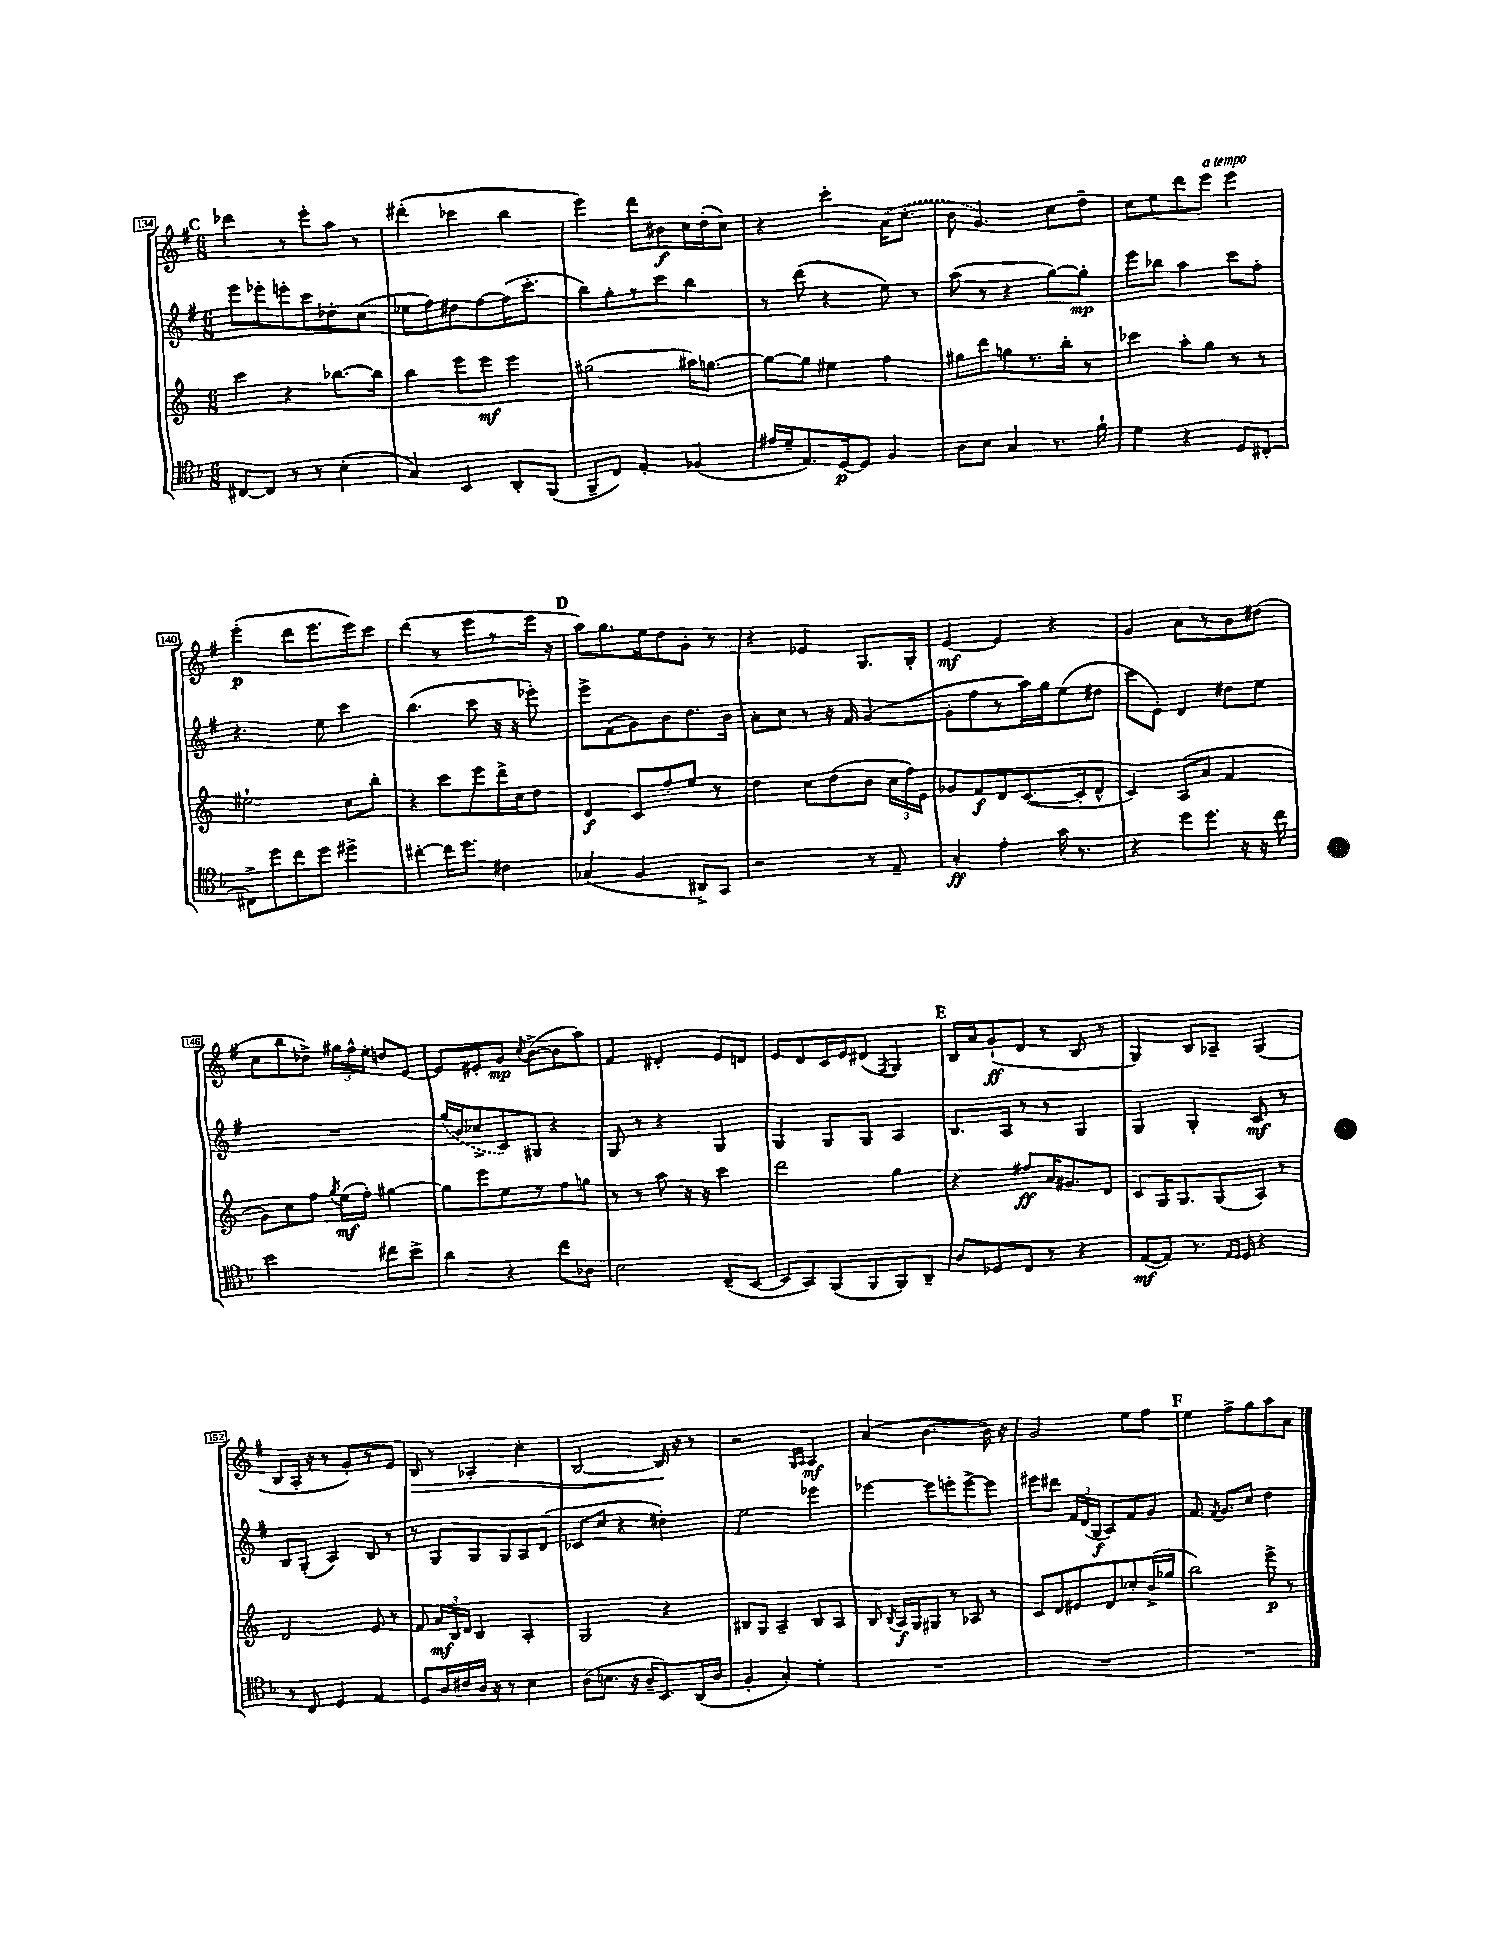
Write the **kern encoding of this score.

**kern	**kern	**kern	**kern
*staff4	*staff3	*staff2	*staff1
*clefC4	*clefG2	*clefG2	*clefG2
*k[b-]	*k[]	*k[f#]	*k[f#]
*M6/8	*M6/8	*M6/8	*M6/8
[8C#/L	4ccc\	8eee\L	4ddd-\
8C#/]J	.	8eee-'\	.
8r	4r	8eee'\	8r
8r	.	8ccc\	8eee'\L
(4B-'\	[8.bb-\L	8dd-'\	8aa\J
.	.	(8cc\J	8r
.	16bb-\]Jk	.	.
=	=	=	=
4G/)	4bb\	8ee-\L	(4ddd#'\
.	.	8ff#\)	.
4BB-/	8eee\L	8dd#\	4ccc-\
.	8eee\J	[8ff#\	.
8AA'/L	4eee\	(16ff#\]K	4bb\
.	.	8.ccc'\J	.
(8FF/J	.	.	.
=	=	=	=
8FF~/L	(2gg#\	8bb\L)	4eee\)
8C/J)	.	8gg'\	.
4E'/	.	8r	8ddd\L
.	.	8ccc\J	8b#\
(4F-/	16aa#\LK)	4bb\	16cc\L
.	[8.gg\J	.	(16dd'\J
.	.	.	8cc\J)
=	=	=	=
16e#/LL	8gg\_L	8r	4r
16d~/J	.	.	.
8.E/)	8gg\]J	(8ddd\	.
.	4ee#\	4r	4ccc'\
[16D/k	.	.	.
8D/]J	.	.	.
4F/	4ff\	8ee\)	(16a\LK
.	.	.	8.cc'\J
.	.	8r	.
=	=	=	=
8A\L	8gg#\L	(8aa\	8b\
8B-\J	8ddd\	8r	4.g/)
4G/	8gg\	4r	.
.	8.r	.	.
8.r	.	[8gg\L)	8cc\L
.	16bb'\Jk	.	.
.	8r	8gg'\]J	8dd~\J
16f`\	.	.	.
=	=	=	=
4d\	4ccc-\	8eee\L	8cc\L
.	.	8bb-\J	8ee\
4r	8aa'\L	4aa\	8ddd\
.	8gg\J	.	8eee\J
8D/L	8r	8ccc\L	4eee\
[8C#'/J	8r	8ff#'\J	.
=	=	=	=
8C#^\]L	2ee#`\	4.r	(4eee'\
8dd\	.	.	.
8cc\	.	.	8ddd\L
8dd\J	.	8ee\	8.eee\
4dd#^\	8cc\L	4ccc\	.
.	.	.	16eee\k)
.	8bb'\J	.	8ccc\J
=	=	=	=
[4cc#'\	4r	(4.bb\	(4ddd\
16cc#\]LK	8ccc\L	.	8r
8.dd\J	.	.	.
.	8eee\	8ccc\	8eee\L
4c#\	16ddd^\L	16r	8r
.	16cc\J	16r	.
.	8dd\J	8eee-'\)	16eee\Jk
.	.	.	16r
=	=	=	=
(4G-/	4d/	8eee^\L	8aa\L)
.	.	(8f#\	8.gg\
4F/	8c/L	8g\)	.
.	.	.	16ee\k
.	8ff'/	8b\	8dd\
8AA#^/L)	8ee/J	8.dd\	8g'\J
8GG/J	8r	.	8r
.	.	16b\Jk	.
=	=	=	=
2r	4dd\	8a'\L	4r
.	.	8cc\J	.
.	8cc\L	8r	4e-/
.	(8dd\	16r	.
.	.	16f#/	.
8r	8b\J	([4g/	8.G/L
8E~/	24cc\LL	.	.
.	24ff\)	.	.
.	.	.	16G'/Jk
.	24e\JJ	.	.
=	=	=	=
4G'/	8g-/L	8g'\]L	[4e/
.	8f/	8ff#\	.
4e'\	8d/	8r	4e/]
.	([8.c/	16aa\L)	.
.	.	16gg\J	.
16g\	.	(8ee\	4r
8.r	16c'/]k	.	.
.	8d^^/J	8dd#\J	.
=	=	=	=
4r	4c/)	8ccc\L	4g/
.	.	8e'\J)	.
8dd\L	(8A/L	4d/	8a\L
8.dd\J	8a/J	.	8r
.	4f/	8dd#\L	8b\
16r	.	.	.
16r	.	8ee\J	(8dd#\J
16cc\	.	.	.
=	=	=	=
2b-\	8g\L)	2.r	8cc\L
.	8cc\	.	8bb\
.	8ff\J	.	8dd-^\J)
.	8qgg/	.	.
.	(16ee\LL	.	24gg#\LL
.	.	.	24ff#^^\
.	16ff'\JJ)	.	.
.	.	.	24ee'\JJ
8cc#\L	[4gg#\	.	8dd/L
8b-^\J	.	.	[8e/J
=	=	=	=
4a\	8gg#\]L	(16gg/LL	8e/]L
.	.	16b/J	.
.	8eee\	8cc-^/	8e#'/
4r	8ee\	8c/)	8g/J
.	.	.	8qcc/
.	8r	8G#/J	([8b^\L
8cc\L	8ff\	4r	8b\]
8A-\J	8gg\J	.	8aa\J)
=	=	=	=
2B-\	8r	8G/	4f#/
.	8r	8r	.
.	8aa\	4r	4d#'/
.	16r	.	.
.	16r	.	.
(8C~/L	4ccc\	4G/	8e/L
[8BB-/J	.	.	8d/J
=	=	=	=
8BB-/]L	2ddd\	4G/	8e/L
8GG/)	.	.	8d/
(8FF/	.	8G/L	16c/L
.	.	.	16e/J
8FF/	.	8G/J	(8d#/J
.	.	.	8qF#/
8FF/)	4gg\	4A/	4G/)
8AA~/J	.	.	.
=	=	=	=
8A/L	4r	8.B/L	16B/LL
.	.	.	16a/J
8D-/	.	.	(8g`/
.	.	16A/Jk	.
8C/J	8ff#/L	8r	8d/J
8r	16a/K	8r	8r
.	8.g#/	.	.
4r	.	4G/	8B/
.	8d/J	.	8r
=	=	=	=
([8E/L	8c/L	4G/	4G/)
8E/]J)	16G/K	.	.
.	8.G/	.	.
8.r	.	4G'/	8B/L
.	(8G/	.	8A-~/J
16qqE/LL	.	.	.
16qqD/JJ	.	.	.
16D/	.	.	.
4r	8A/J)	8c/	(4G/
.	8r	8r	.
=	=	=	=
8r	2d/	8B/L	8B/L
8C/	.	(8G'/J	16A'/Jk
.	.	.	16r
4D/	.	4A/)	8r
.	.	.	8g'/L)
4E/	8e/	8B/	8r
.	8r	8r	8e/J
=	=	=	=
8D/L	8f/	8r	8B/
16A/L	24a/LL	8G/L	8r
.	24B/	.	.
16c#/	.	.	.
.	24d/JJ	.	.
16A/JJ	4B/	8G/	4A-'/
16r	.	.	.
8r	.	8G/	.
4B-\	4A'/	8A/	4cc'\
.	.	(8d/J	.
=	=	=	=
(8A\L	2G/	8c-/L	[2B/
8.B\J	.	8cc/J	.
.	.	4r	.
16r	.	.	.
16A~/LK	.	.	.
8.BB-/)	.	.	.
.	4r	4dd#'\)	16B/]
.	.	.	16r
(16AA/L	.	.	8r
16A/JJ	.	.	.
=	=	=	=
4F'/	8B#/L	2ee\	2r
.	8G/J	.	.
4G'/)	4A~/	.	.
.	.	.	16qqG/LL
.	.	.	16qqA/JJ
4d'\	8B#/L	4eee-\	4A/
.	8A/J	.	.
=	=	=	=
2.r	8B/	[4eee-\	(4a/
.	8qB/	.	.
.	16A/LL	.	.
.	16G/J	.	.
.	8G#/J	8eee-\]L	[4.b\
.	8r	8eee'\	.
.	8A-/	[8eee^\	.
.	8r	8eee\]J	16b\])
.	.	.	16r
=	=	=	=
2.r	8c/L	8eee#\L	2g/
.	8d/	8ddd#\J	.
.	8e#/	24f#/LL	.
.	.	(24d/	.
.	.	24G/JJ	.
.	8d/	8A/L)	.
.	8cc-'/	8f#/	8ee\L
.	(16b^/L	8g/J	8ff#\J
.	16gg-/JJ	.	.
=	=	=	=
2.r	2bb\)	8.f#/	4ee\
.	.	8qf#/	.
.	.	8.g/L	.
.	.	.	8ff#^\L
.	.	8cc/J	8gg\
.	8eee^\	4dd\	8aa\
.	8r	.	8a\J
==	==	==	==
*-	*-	*-	*-
